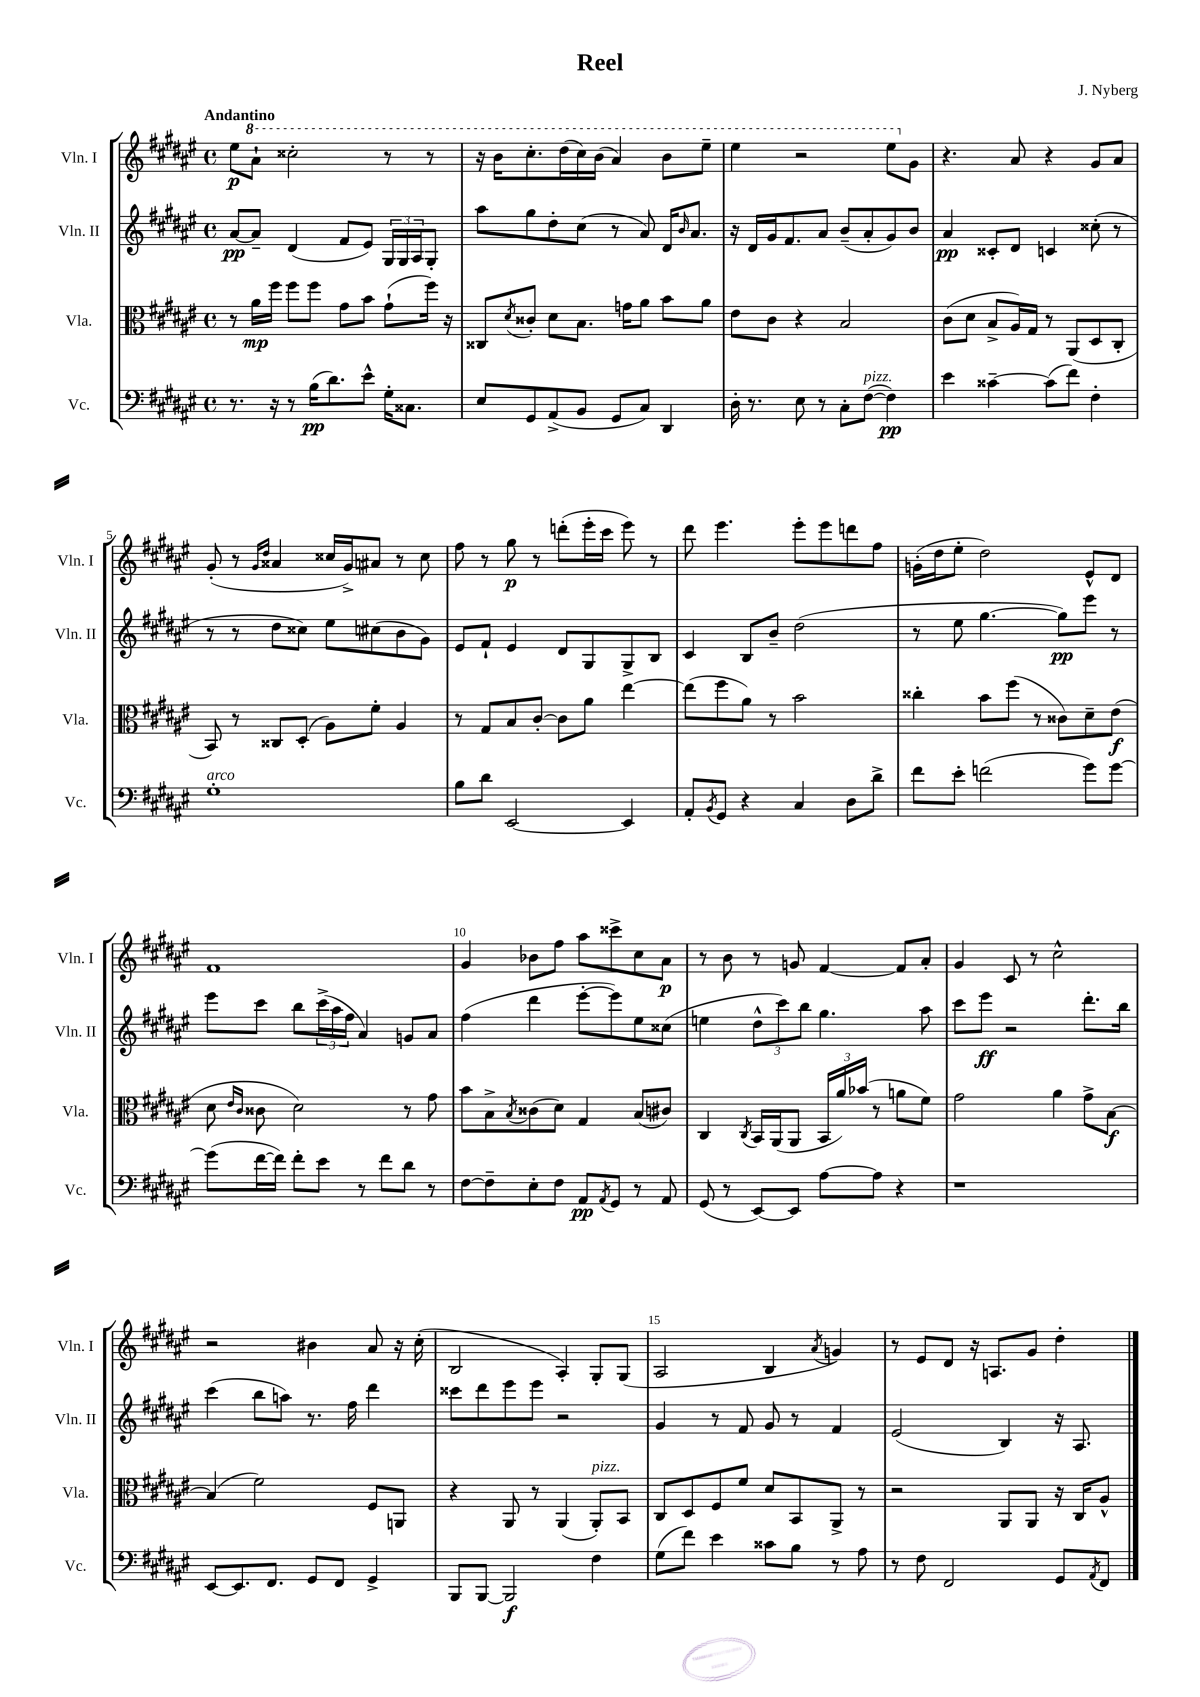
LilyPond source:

\header { title = "Reel" composer = "J. Nyberg" }
<<
\new StaffGroup <<
\new Staff = "s0" \with { instrumentName = "Vln. I" shortInstrumentName = "Vln. I" } {
    \clef treble \key fis \major \defaultTimeSignature \time 4/4 \tempo "Andantino"
    eis''8\p \ottava #1 ais''8-! cisis'''2-. r8 r8 |
    r16 b''16 cis'''8.-. dis'''16( cis'''16) b''16( ais''4) b''8 eis'''8-- |
    eis'''4 r2 eis'''8 \ottava #0 gis'8 |
    r4. ais'8 r4 gis'8 ais'8 |
    gis'8-.( r8 \grace { gis'16 dis''16 } aisis'4 cisis''16 gis'16->) ais'8 r8 cisis''8 |
    fis''8 r8 gis''8\p r8 d'''8-.( eis'''16-. cis'''16 eis'''8) r8 |
    dis'''8 eis'''4. eis'''8-. eis'''8 d'''8 fis''8 |
    g'16-.( dis''16 eis''8-. dis''2) eis'8-^ dis'8 |
    fis'1 |
    gis'4 bes'8 fis''8 ais''8 cisis'''8-> cis''8 ais'8\p |
    r8 b'8 r8 g'8 fis'4~ fis'8 ais'8-. |
    gis'4 cis'8 r8 cis''2-^ |
    r2 bis'4 ais'8 r16 cis''16-.( |
    b2 ais4-.) gis8-. gis8( |
    ais2 b4 \acciaccatura { ais'8 } g'4) |
    r8 eis'8 dis'8 r16 a8. gis'8 dis''4-. \bar "|." |
}
\new Staff = "s1" \with { instrumentName = "Vln. II" shortInstrumentName = "Vln. II" } {
    \clef treble \key fis \major \defaultTimeSignature \time 4/4
    ais'8~\pp ais'8-- dis'4( fis'8 eis'8) \tuplet 3/2 { gis16 gis16 ais16 } gis8-. |
    ais''8 gis''8 dis''8-. cis''8( r8 ais'8) dis'16 \grace { b'16 } ais'8. |
    r16 dis'16 gis'16 fis'8. ais'8 b'8--( ais'8-. gis'8) b'8 |
    ais'4\pp cisis'8-. dis'8 c'4 cisis''8-.( r8 |
    r8 r8 dis''8 cisis''8) eis''8 cis''8( b'8 gis'8) |
    eis'8 fis'8-! eis'4 dis'8 gis8 gis8-> b8 |
    cis'4 b8 b'8-- dis''2( |
    r8 eis''8 gis''4.~ gis''8\pp) eis'''8 r8 |
    eis'''8 cis'''8 b''8 \tuplet 3/2 { cis'''16->( ais''16 fis''16 } ais'4) g'8 ais'8 |
    fis''4( dis'''4 eis'''8~-. eis'''8) eis''8 cisis''8( |
    e''4 \tuplet 3/2 { dis''8-^ cis'''8) b''8 } gis''4. ais''8 |
    cis'''8 eis'''8\ff r2 dis'''8.-. b''16 |
    cis'''4( b''8 a''8) r8. fis''16 dis'''4 |
    cisis'''8 dis'''8 eis'''8 eis'''8 r2 |
    gis'4 r8 fis'8 gis'8 r8 fis'4 |
    eis'2( b4) r16 ais8. \bar "|." |
}
\new Staff = "s2" \with { instrumentName = "Vla." shortInstrumentName = "Vla." } {
    \clef alto \key fis \major \defaultTimeSignature \time 4/4
    r8 ais'16\mp fis''16 fis''8 fis''8 gis'8 b'8 gis'8-!( fis''16) r16 |
    cisis8 \acciaccatura { dis'8 } cisis'8-. dis'8 b8. g'16 ais'8 b'8 ais'8 |
    eis'8 cis'8 r4 b2 |
    cis'8( dis'8 b8-> ais16) gis16 r8 ais,8( dis8 cis8-. |
    b,8) r8 cisis8 dis8-.( ais8) fis'8-. ais4 |
    r8 gis8 b8 cis'8~-. cis'8 ais'8 eis''4~ |
    eis''8( fis''8 ais'8) r8 b'2 |
    cisis''4-. b'8 fis''8( r8 cisis'8) dis'8-- eis'8\f( |
    dis'8 \grace { eis'16 cis'16 } cisis'8 dis'2) r8 gis'8 |
    b'8 b8-> \acciaccatura { b8 } cisis'8( dis'8) gis4 b8( cis'8) |
    cis4 \acciaccatura { cis8 } b,16 ais,16( ais,8 \tuplet 3/2 { b,16 ais'16) bes'16( } r8 a'8 fis'8) |
    gis'2 ais'4 gis'8-> b8~\f |
    b4( fis'2) fis8 a,8 |
    r4 ais,8 r8 ais,4( ais,8-.^\markup { \italic "pizz." }) b,8 |
    cis8 dis8 fis8 fis'8 dis'8 b,8 ais,8-> r8 |
    r2 ais,8 ais,8 r16 cis16 ais8-^ \bar "|." |
}
\new Staff = "s3" \with { instrumentName = "Vc." shortInstrumentName = "Vc." } {
    \clef bass \key fis \major \defaultTimeSignature \time 4/4
    r8. r16 r8 b16\pp( dis'8.) eis'8-^ gis16-. cisis8. |
    eis8 gis,8 ais,8->( b,8 gis,8 cis8) dis,4 |
    dis16-. r8. eis8 r8 cis8-. fis8~^\markup { \italic "pizz." }( fis4\pp) |
    eis'4 cisis'4~-- cisis'8( fis'8) fis4-. |
    gis1-.^\markup { \italic "arco" } |
    b8 dis'8 eis,2~ eis,4 |
    ais,8-. \acciaccatura { b,8 } gis,8 r4 cis4 dis8 dis'8-> |
    fis'8 eis'8-. f'2( gis'8) gis'8~ |
    gis'8( fis'16~ fis'16) fis'8-. eis'8 r8 fis'8 dis'8 r8 |
    fis8~ fis8-- eis8-. fis8 ais,8\pp \acciaccatura { ais,8 } gis,8 r8 ais,8 |
    gis,8( r8 eis,8~) eis,8 ais8~ ais8 r4 |
    r1 |
    eis,8~ eis,8. fis,8. gis,8 fis,8 gis,4-> |
    b,,8 b,,8~ b,,2\f fis4 |
    gis8( fis'8) eis'4 cisis'8 b8 r8 ais8 |
    r8 fis8 fis,2 gis,8 \acciaccatura { ais,8 } fis,8 \bar "|." |
}
>>
>>
\layout { \context { \Score \override BarNumber.break-visibility = ##(#f #t #t) barNumberVisibility = #(every-nth-bar-number-visible 5) } }
